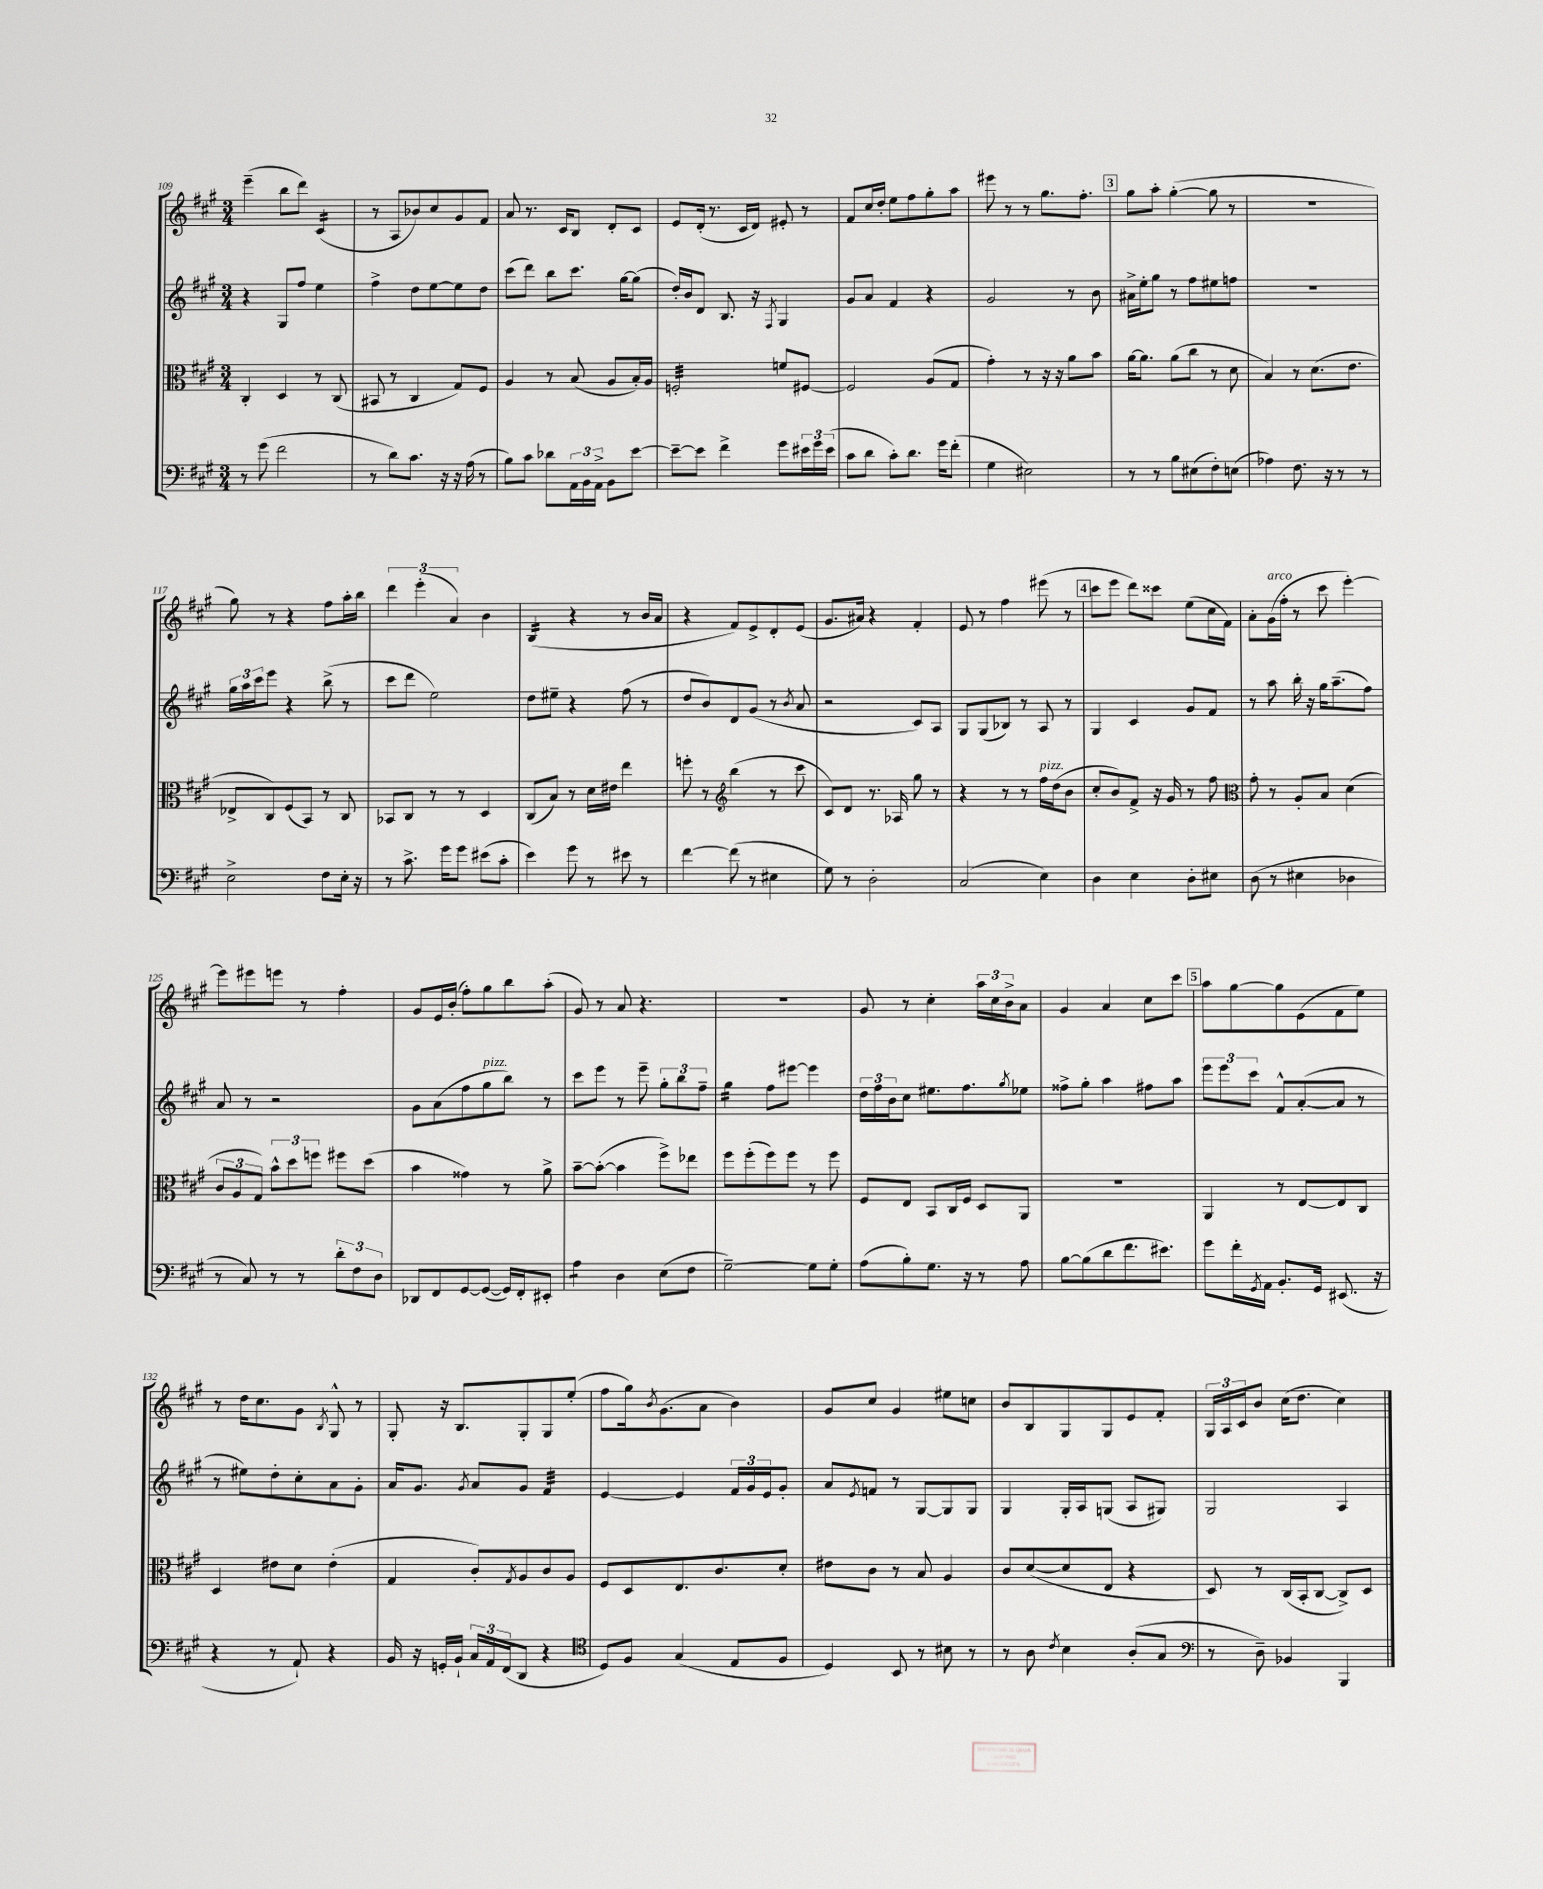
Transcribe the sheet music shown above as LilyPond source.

<<
\new StaffGroup <<
\new Staff = "s0" {
    \clef treble \key a \major \numericTimeSignature \time 3/4
    e'''4--( b''8 d'''8) cis'4:16( |
    r8 a8 bes'8) cis''8 gis'8 fis'8 |
    a'8 r8. cis'16 b8 d'8-. cis'8 |
    e'8 d'16-.( r8. cis'16 d'16) eis'8-. r8 |
    fis'8 cis''16 d''16-. e''8 fis''8 gis''8-. a''8 |
    eis'''8 r8 r8 gis''8. fis''8.-. |
    \mark \markup { \box "3" } gis''8 a''8-. gis''4~-.( gis''8 r8 |
    R2. |
    gis''8) r8 r4 fis''8 a''16-. b''16 |
    \tuplet 3/2 { d'''4 e'''4-.( a'4) } b'4 |
    b4:16( r4 r8 b'16 a'16 |
    r4 fis'8) e'8-> d'8-. e'8( |
    gis'8. ais'16) r4 fis'4-. |
    e'8 r8 fis''4 eis'''8( r8 |
    \mark \markup { \box "4" } cis'''8 e'''8 d'''8) cisis'''8 e''8( cis''16 fis'16) |
    a'8-. gis'16^\markup { \italic "arco" }( fis''16-. r8 cis'''8 e'''4~-.) |
    e'''8 eis'''8 e'''8 r8 fis''4-. |
    gis'8 e'16 b'16-.( fis''8-.) gis''8 b''8 a''8-.( |
    gis'8) r8 a'8 r4. |
    R2. |
    gis'8 r8 cis''4-. \tuplet 3/2 { a''16 cis''16 b'16-> } a'8 |
    gis'4 a'4 cis''8 cis'''8 |
    \mark \markup { \box "5" } a''8 gis''8~ gis''8 e'8( fis'8 e''8) |
    r8 d''16 cis''8. gis'8 \acciaccatura { b8 } gis8-^ r8 |
    gis8-. r16 b8. gis8-. gis8 e''8-.( |
    fis''8 gis''16) \acciaccatura { b'8 } gis'8.( a'8 b'4) |
    gis'8 cis''8 gis'4 eis''8 c''8 |
    b'8 b8 gis8 gis8 e'8 fis'8-. |
    \tuplet 3/2 { gis16 a16 cis'16 } b'8 cis''16( d''8. cis''4) \bar "|." |
}
\new Staff = "s1" {
    \clef treble \key a \major \numericTimeSignature \time 3/4
    r4 gis8 fis''8 e''4 |
    fis''4-> d''8 e''8~ e''8 d''8 |
    cis'''8( d'''8) b''8 cis'''8. gis''16~ gis''8( |
    d''16-.) b'16 d'8 b8. r16 \acciaccatura { fis8 } gis4 |
    gis'8 a'8 fis'4 r4 |
    gis'2 r8 b'8 |
    \mark \markup { \box "3" } ais'16-> e''16-. gis''8 r8 fis''8 eis''8 f''8 |
    R2. |
    \tuplet 3/2 { gis''16 a''16 cis'''16 } e'''8 r4 b''8->( r8 |
    cis'''8 d'''8 e''2) |
    d''8 eis''8-- r4 fis''8( r8 |
    d''8 b'8) d'8 gis'8( r8 \acciaccatura { b'8 } a'8 |
    r2 cis'8) a8 |
    gis8 gis8( bes8) r8 a8 r8 |
    \mark \markup { \box "4" } gis4 cis'4 gis'8 fis'8 |
    r8 a''8 b''16-. r16 gis''16 a''8.--( fis''8) |
    a'8 r8 r2 |
    gis'8 a'8( fis''8 gis''8^\markup { \italic "pizz." } b''8) r8 |
    cis'''8 e'''8 r8 e'''8-- \tuplet 3/2 { gis''8-. b''8 fis''8-- } |
    gis''4:16 fis''8 eis'''8~ eis'''4 |
    \tuplet 3/2 { d''16 fis''16 b'16 } cis''8 eis''8. fis''8. \acciaccatura { gis''8 } ees''8 |
    fisis''8-> gis''8-. a''4 fis''8 a''8 |
    \mark \markup { \box "5" } \tuplet 3/2 { e'''8 e'''8 cis'''8 } fis'8-^ a'8~-.( a'8 r8 |
    r8 eis''8) d''8-. cis''8-. a'8 gis'8-. |
    a'16 gis'8. \acciaccatura { gis'8 } a'8 gis'8 fis'4:32 |
    e'4~ e'4 \tuplet 3/2 { fis'16 gis'16 e'16 } gis'8-. |
    a'8 \acciaccatura { e'8 } f'8 r8 gis8~ gis8 gis8 |
    gis4 gis16-. a16 g8( a8 gis8) |
    gis2 a4 \bar "|." |
}
\new Staff = "s2" {
    \clef alto \key a \major \numericTimeSignature \time 3/4
    cis4-. d4 r8 cis8( |
    bis,8 r8 cis4 gis8) fis8 |
    a4 r8 b8( a8 b16-.) a16 |
    f2:32-. f'8 fis8~ |
    fis2 a8( gis8 |
    gis'4-.) r8 r16 r16 a'8 b'8 |
    \mark \markup { \box "3" } a'16~ a'8. a'8( cis''8 r8 d'8 |
    b4) r8 d'8.( e'8. |
    ees8-> cis8) fis8( b,8) r8 cis8 |
    bes,8 cis8 r8 r8 d4 |
    cis8( b8) r8 d'16 eis'16 e''4 |
    f''8-. r8 \clef treble b''4( r8 cis'''8 |
    cis'8) d'8 r8. aes16 gis''8 r8 |
    r4 r8 r8 fis''16^\markup { \italic "pizz." } d''16( b'8 |
    \mark \markup { \box "4" } cis''8-. b'8) fis'8-> r16 gis'16 r8 fis''8 |
    \clef alto gis'8-. r8 a8-. b8 d'4( |
    \tuplet 3/2 { cis'8 a8 gis8) } \tuplet 3/2 { b'8-^ d''8 f''8 } fis''8 d''8( |
    b'4 gisis'4) r8 a'8-> |
    b'8~-- b'8~-.( b'4 fis''8->) ees''8 |
    fis''8 fis''8-.( fis''8) fis''8 r8 fis''8 |
    fis8 e8 b,8 cis16 fis16 d8 a,8 |
    R2. |
    \mark \markup { \box "5" } a,4 r8 e8~ e8 cis8 |
    d4 eis'8 d'8 eis'4-.( |
    gis4 cis'8-.) \acciaccatura { gis8 } a8 cis'8 a8 |
    fis8 d8 e8. cis'8. d'8-. |
    eis'8 cis'8 r8 b8 a4 |
    cis'8 d'8~( d'8 e8 r4 |
    d8) r8 cis16( b,16-. cis8~ cis8->) d8 \bar "|." |
}
\new Staff = "s3" {
    \clef bass \key a \major \numericTimeSignature \time 3/4
    r8 gis'8( fis'2 |
    r8 d'8) cis'8. r16 r16 a16( r8 |
    b8) cis'8 des'8 \tuplet 3/2 { a,16 b,16 a,16-> } b,8 e'8~ |
    e'8~-- e'8 fis'4-> gis'8 \tuplet 3/2 { eis'16 gis'16 eis'16( } |
    cis'8 d'8 cis'8-.) d'8. gis'16 fis'8-.( |
    gis4 eis2) |
    \mark \markup { \box "3" } r8 r8 b8 eis8( fis8-.) e8( |
    aes4) fis8. r16 r8 r8 |
    e2-> fis8 e16-. r16 |
    r8 cis'8.-> gis'16 gis'8 eis'8( cis'8-. |
    e'4) gis'8 r8 eis'8 r8 |
    fis'4~ fis'8( r8 eis4 |
    gis8) r8 d2-. |
    cis2( e4) |
    \mark \markup { \box "4" } d4 e4 d8-. eis8 |
    d8( r8 eis4 des4 |
    r8 cis8) r8 r8 \tuplet 3/2 { d'8-. fis8 d8 } |
    des,8 fis,8 gis,8~ gis,8~( gis,16) fis,16-. eis,8-. |
    a4:8 d4 e8( fis8 |
    gis2~--) gis8 gis8-. |
    a8( b8-.) gis8. r16 r8 a8 |
    b8~ b8( d'8 fis'8. eis'8.) |
    \mark \markup { \box "5" } gis'8 fis'16-. \acciaccatura { gis,8 } a,16 b,8.-. gis,16 eis,8.( r16 |
    r4 r8 a,8-!) r4 |
    b,16 r16 g,16-. b,16-! \tuplet 3/2 { cis16 a,16 fis,16( } d,8 r4 |
    \clef tenor d8) fis8 gis4( e8 fis8 |
    d4) b,8 r8 bis8 r8 |
    r8 a8 \acciaccatura { cis'8 } b4 a8-.( gis8 |
    \clef bass r8 d8--) bes,4 b,,4 \bar "|." |
}
>>
>>
\layout { \context { \Score currentBarNumber = #109 } }
